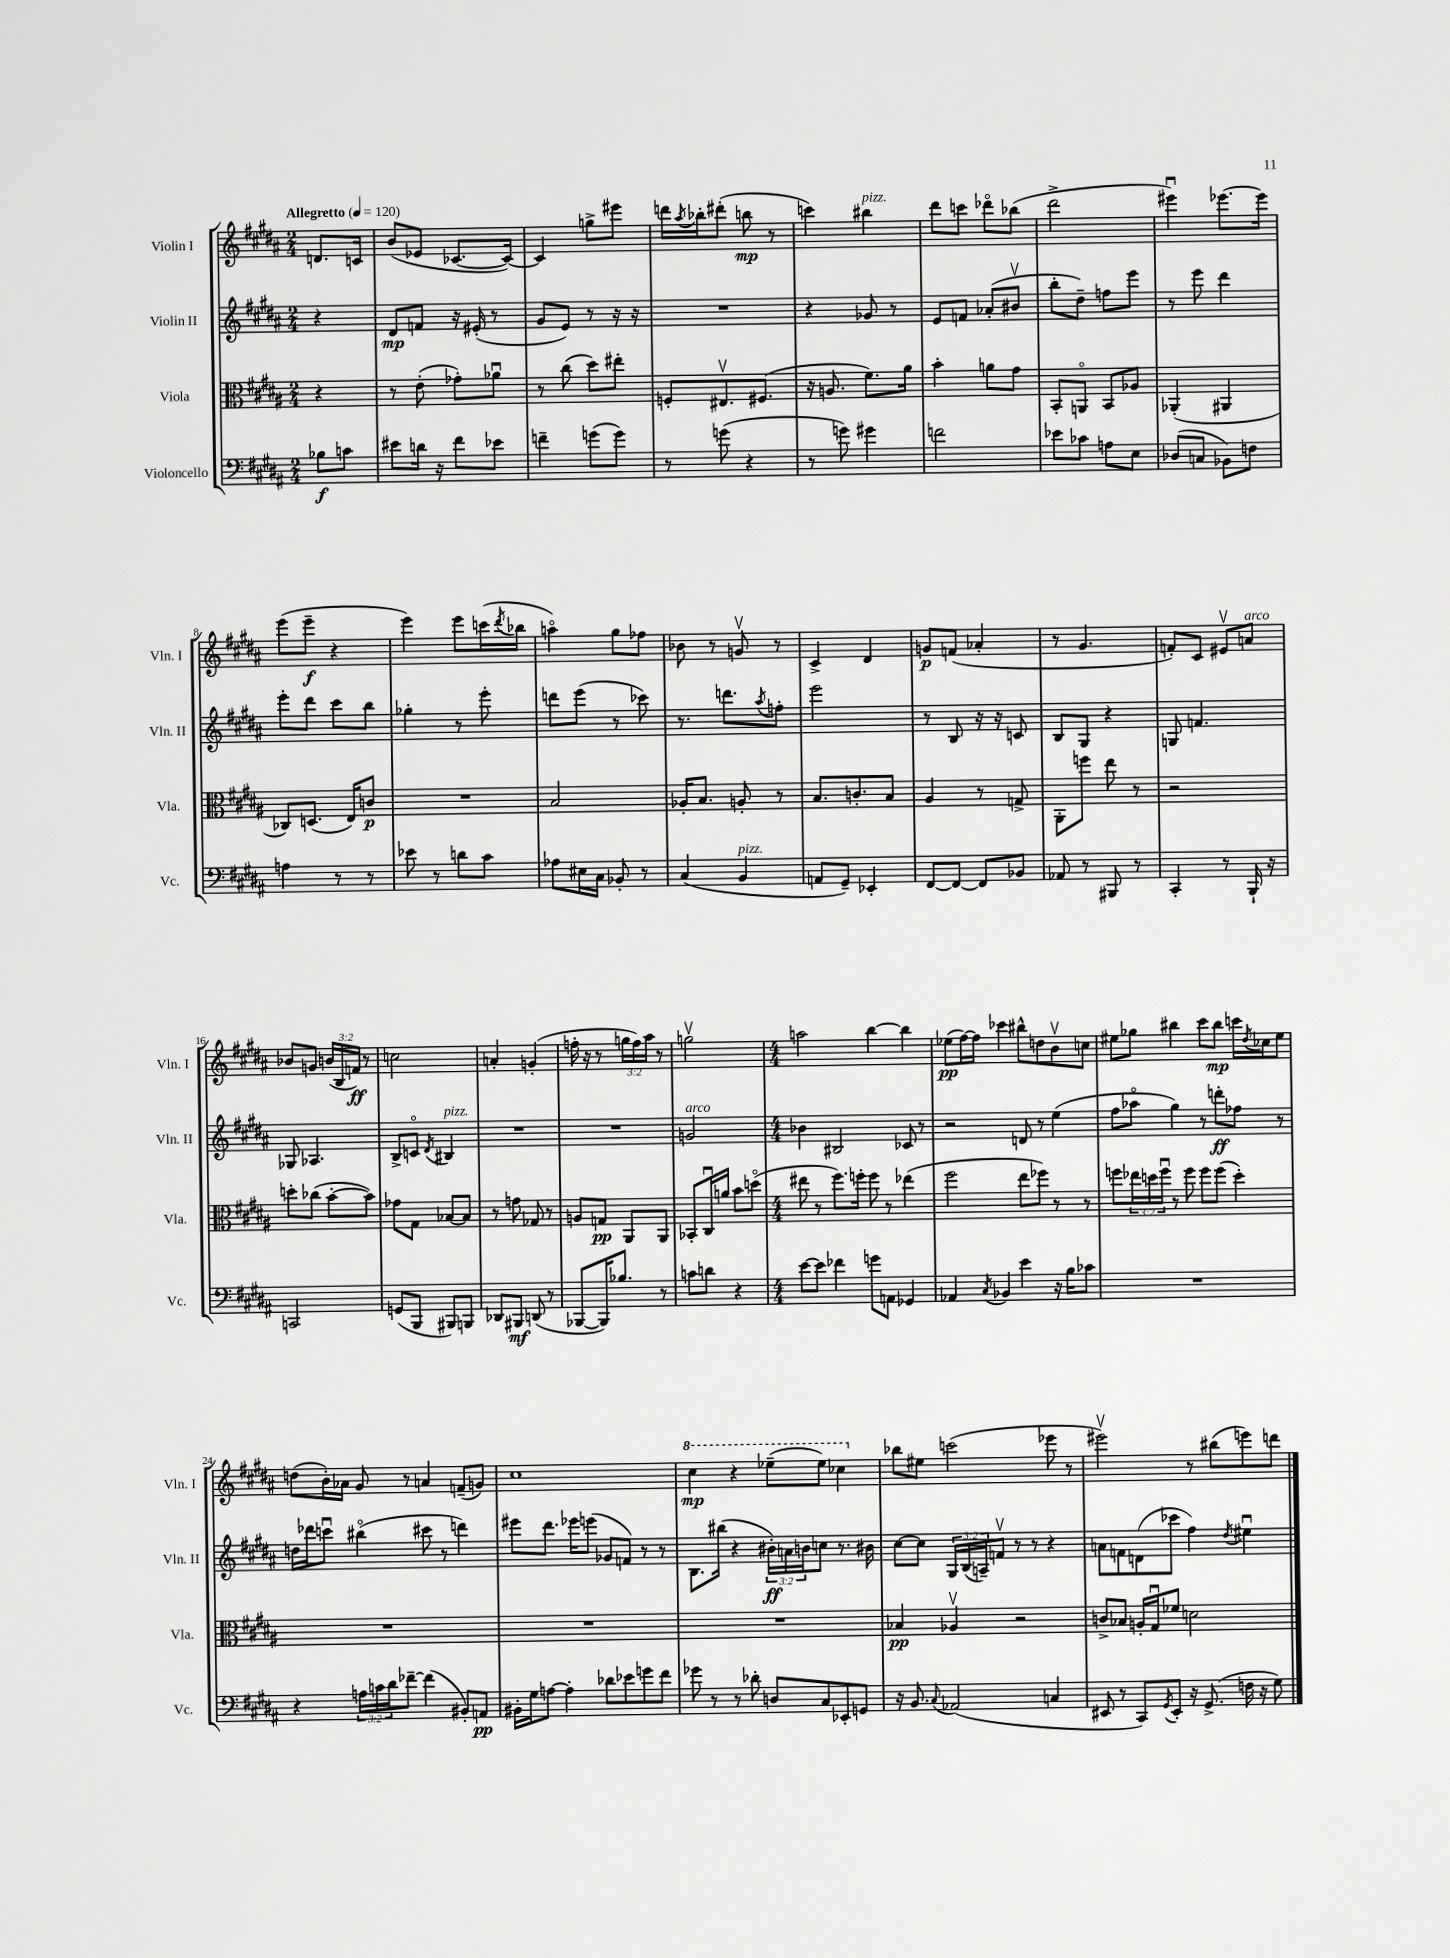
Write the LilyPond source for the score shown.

<<
\new StaffGroup <<
\new Staff = "s0" \with { instrumentName = "Violin I" shortInstrumentName = "Vln. I" } {
    \clef treble \key b \major \numericTimeSignature \time 2/4 \override Staff.TupletNumber.text = #tuplet-number::calc-fraction-text \partial 4 \tempo "Allegretto" 4 = 120
    d'8. c'16 |
    b'8( ees'8 ces'8.~ ces'16~) |
    ces'4 g''8-> eis'''8 |
    d'''16 \acciaccatura { ais''8 } bes''16-. dis'''8-.( b''8\mp r8 |
    c'''4) bis''4^\markup { \italic "pizz." } |
    dis'''8 c'''8 des'''8\flageolet bes''8( |
    dis'''2-> |
    eis'''4\downbow) ees'''8.~ ees'''16 |
    e'''8( e'''8--\f r4 |
    e'''4) e'''8 c'''16( \acciaccatura { dis'''8 } bes''16 |
    a''4\flageolet) gis''8 fes''8 |
    bes'8 r8 g'8\upbow r8 |
    cis'4-> dis'4 |
    g'8\p f'8( aes'4-. |
    r8 gis'4. |
    f'8-.) cis'8 eis'8\upbow a'8^\markup { \italic "arco" } |
    bes'8 g'8 \tuplet 3/2 { b'16( b16 f'16\ff) } r8 |
    c''2 |
    a'4-. g'4-.( |
    f''16-. r16 r8 \tuplet 3/2 { g''16 f''16) ais''16 } r8 |
    g''2\upbow |
    \numericTimeSignature \time 4/4 a''2 b''4~ b''4 |
    ees''8\pp( fis''16~) fis''16 ces'''4 bis''8-^ d''8 b'8\upbow c''8 |
    eis''8 ges''8 bis''4 cis'''8 bis''8\mp c'''16 \acciaccatura { dis''8 } ces''16 eis''8 |
    d''8( b'16-.) aes'16 gis'8 r8 a'4 f'8--( g'8) |
    cis''1 |
    \ottava #1 cis'''4\mp r4 ees'''8--( ees'''8) ces'''4 \ottava #0 |
    bes''8 eis''8 c'''2( ees'''8 r8 |
    eis'''2\upbow) r8 bis''8( e'''8) d'''8 \bar "|." |
}
\new Staff = "s1" \with { instrumentName = "Violin II" shortInstrumentName = "Vln. II" } {
    \clef treble \key b \major \numericTimeSignature \time 2/4 \override Staff.TupletNumber.text = #tuplet-number::calc-fraction-text \partial 4
    r4 |
    dis'8\mp f'8 r16 eis'16-.( r8 |
    gis'8 e'8) r8 r16 r16 |
    R2 |
    r4 ges'8 r8 |
    e'8 f'8 aes'8-.( bis'8\upbow |
    b''8-. dis''8--) f''8 e'''8 |
    r8 e'''8 dis'''4 |
    e'''8-. dis'''8 cis'''8 b''8 |
    ges''4-. r8 e'''8-. |
    d'''8 e'''8( r8 ces'''8) |
    r8. d'''8. \acciaccatura { ais''8 } f''8-. |
    e'''2 |
    r8 b8 r16 r16 c'8 |
    b8 gis8 r4 |
    g8 f'4. |
    ges8 aes4. |
    b8-> c'8\flageolet \acciaccatura { dis'8 } bis4^\markup { \italic "pizz." } |
    R2 |
    R2 |
    g'2^\markup { \italic "arco" } |
    \numericTimeSignature \time 4/4 bes'4 bis2 ces'8 r8 |
    r2 d'8 r8 e''4( |
    fis''8 aes''8\flageolet gis''4) r8 d'''8-.\ff fes''8 r8 |
    d''16 des'''16 c'''8\downbow bis''4\flageolet( cis'''8 r8 d'''4) |
    eis'''8 dis'''8. ees'''16 e'''8( ges'8 f'8) r8 r8 |
    b8. bis''16( r4 \tuplet 3/2 { bis'16-.\ff) a'16 b'16 } c''8 r8. bis'16 |
    cis''8~ cis''8 \tuplet 3/2 { gis16 b16( a16--) } f'8\upbow r8 r8 r4 |
    a'8 f'8 d'8( ces'''8 fis''4) \acciaccatura { dis''8 } eis''4\downbow \bar "|." |
}
\new Staff = "s2" \with { instrumentName = "Viola" shortInstrumentName = "Vla." } {
    \clef alto \key b \major \numericTimeSignature \time 2/4 \override Staff.TupletNumber.text = #tuplet-number::calc-fraction-text \partial 4
    r4 |
    r8 e'8-.( ges'8-.) aes'8\downbow |
    r8 cis''8( dis''8) eis''8-. |
    f8-. eis8.\upbow fis8.( |
    r16 a8. fis'8.) ais'16 |
    b'4-. a'8 gis'8 |
    b,8-. a,8\flageolet b,8 aes8 |
    aes,4-.( ais,4 |
    ces8) d8.( e16) c'8\p |
    R2 |
    b2 |
    aes16-. b8. a8-. r8 |
    b8. c'8.-. b8 |
    ais4 r8 g8-> |
    ais,8-. f''8 e''8 r8 |
    r2 |
    d''8-. ces''8( b'8~-. b'8) |
    ges'8 gis8 bes8~ bes8 |
    r8 g'8 ges8 r8 |
    a8 g8\pp ais,8 ais,8 |
    bes,8-. cis16\downbow a'16 b'8 d''8\flageolet( |
    \numericTimeSignature \time 4/4 eis''8 r8 fis''8.) f''16-. f''8 r8 ees''4( |
    fis''2 e''8 fes''8) r8 r8 |
    f''8 \tuplet 3/2 { ees''16 d''16 f''16\downbow } r8 f''8 f''8 f''8( d''4-.) |
    R1 |
    R1 |
    R1 |
    bes4\pp aes4\upbow r2 |
    c'8-> bes8 a16-. gis16\downbow fes'8 d'2 \bar "|." |
}
\new Staff = "s3" \with { instrumentName = "Violoncello" shortInstrumentName = "Vc." } {
    \clef bass \key b \major \numericTimeSignature \time 2/4 \override Staff.TupletNumber.text = #tuplet-number::calc-fraction-text \partial 4
    bes8\f c'8 |
    eis'8 d'16 r16 fis'8 ees'8 |
    f'4-- g'8( g'8) |
    r8 g'8( r4 |
    r8 g'8) gis'4 |
    f'2 |
    ees'8 ces'8 a8 e8 |
    des8( c8 bes,8) f8 |
    a4 r8 r8 |
    ees'8 r8 d'8 cis'8 |
    aes8 eis16 cis16 bes,8-. r8 |
    cis4( b,4^\markup { \italic "pizz." } |
    a,8 gis,8--) ees,4-. |
    fis,8~ fis,8~ fis,8 bes,8 |
    aes,8 r8 bis,,8 r8 |
    cis,4-. r8 b,,16-! r16 |
    c,2 |
    g,8( b,,8 bis,,8) b,,8 |
    des,8 bis,,8\mf d,8( r8 |
    bes,,8~ bes,,16) bes8. r8 |
    c'8 d'8 r4 |
    \numericTimeSignature \time 4/4 e'8~ e'8 fes'4 g'8 a,8 ges,4 |
    aes,4 \acciaccatura { cis8 } bes,4 e'4 r16 b16 ces'8 |
    R1 |
    r4 \tuplet 3/2 { a16 c'16 dis'16 } fes'8~-- fes'4( bis,8-.) a,8\pp |
    bis,16-. gis16 a8~ a4-. des'8 ees'8 g'8 fis'8 |
    ges'8 r8 r8 des'8-. d8 cis8 ees,8-. g,8 |
    r16 b,8. \appoggiatura { cis8 } aes,2( c4 |
    eis,8 r8 cis,8) \acciaccatura { gis,8 } eis,8-. r16 gis,8.->( f16 r16 gis8) \bar "|." |
}
>>
>>
